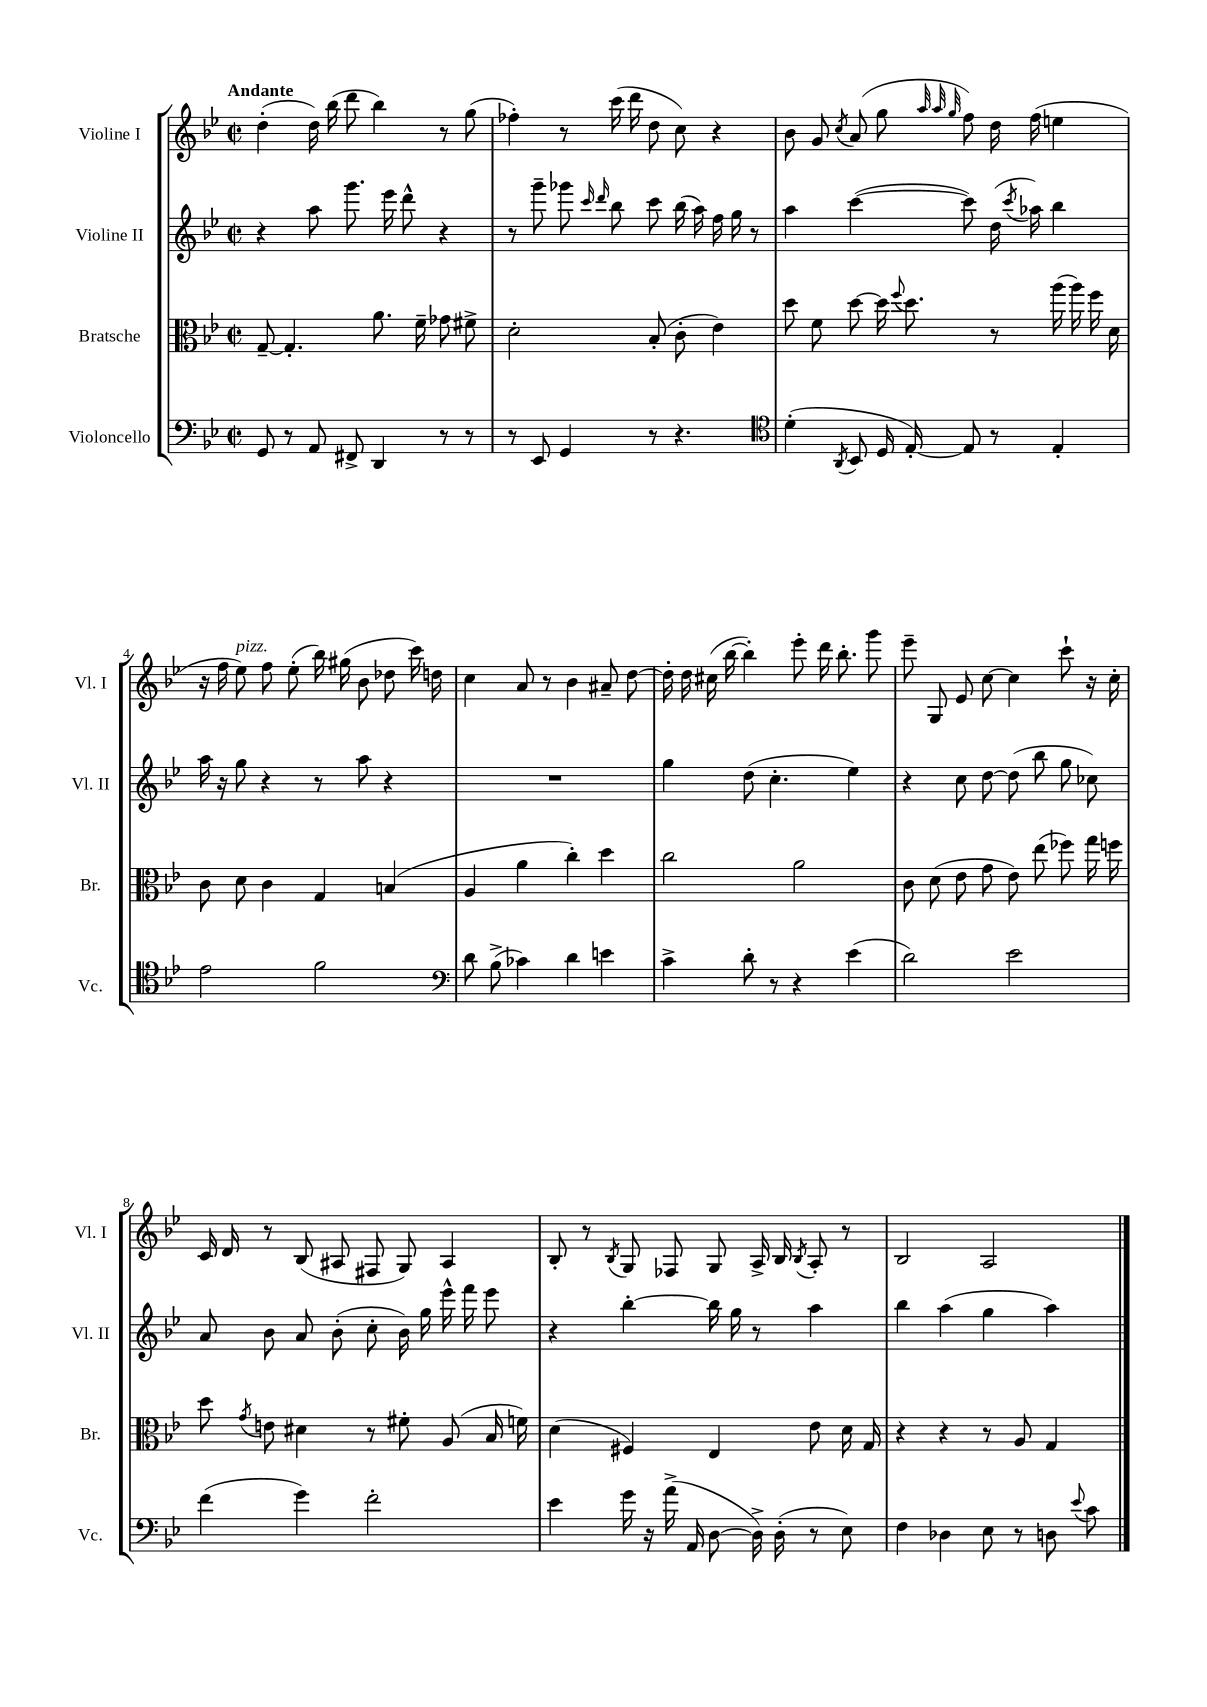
<<
\new StaffGroup <<
\new Staff = "s0" \with { instrumentName = "Violine I" shortInstrumentName = "Vl. I" } {
    \clef treble \key bes \major \defaultTimeSignature \time 2/2 \tempo "Andante"
    \autoBeamOff d''4-.( d''16) bes''16( d'''8 bes''4) r8 g''8( |
    fes''4-.) r8 c'''16( d'''16 d''8 c''8) r4 |
    bes'8 g'8 \acciaccatura { c''8 } a'8( g''8 \grace { a''32 a''32 g''32 } f''8) d''16 f''16( e''4 |
    r16 f''16 ees''8^\markup { \italic "pizz." }) f''8 ees''8-.( bes''16) gis''16( bes'8 des''8 c'''16) d''16 |
    c''4 a'8 r8 bes'4 ais'8-- d''8~ |
    d''16-. d''16 cis''16( bes''16~ bes''4-.) ees'''8-. d'''16 bes''8.-. g'''8 |
    ees'''8-- g8 ees'8 c''8~ c''4 c'''8-! r16 c''16-. |
    c'16 d'16 r8 bes8( ais8 fis8 g8) ais4 |
    bes8-. r8 \acciaccatura { bes8 } g8 fes8 g8 a16-> bes16 \acciaccatura { bes8 } a8-. r8 |
    bes2 a2 \bar "|." |
}
\new Staff = "s1" \with { instrumentName = "Violine II" shortInstrumentName = "Vl. II" } {
    \clef treble \key bes \major \defaultTimeSignature \time 2/2
    \autoBeamOff r4 a''8 g'''8. ees'''16 d'''8-^ r4 |
    r8 g'''8-- ges'''8 \grace { c'''16 d'''16 } bes''8 c'''8 bes''16( a''16) f''16 g''16 r8 |
    a''4 c'''4~( c'''8) d''16( \acciaccatura { c'''8 } aes''16) bes''4 |
    a''16 r16 g''8 r4 r8 a''8 r4 |
    R1 |
    g''4 d''8( c''4.-. ees''4) |
    r4 c''8 d''8~ d''8( bes''8 g''8 ces''8) |
    a'8 bes'8 a'8 bes'8-.( c''8-. bes'16) g''16 ees'''16-^ f'''16 ees'''8 |
    r4 bes''4~-. bes''16 g''16 r8 a''4 |
    bes''4 a''4( g''4 a''4) \bar "|." |
}
\new Staff = "s2" \with { instrumentName = "Bratsche" shortInstrumentName = "Br." } {
    \clef alto \key bes \major \defaultTimeSignature \time 2/2
    \autoBeamOff g8~-- g4.-. a'8. f'16-- ges'8 fis'8-> |
    d'2-. bes8-.( c'8-. ees'4) |
    d''8 f'8 d''8~ d''16 \appoggiatura { f''8 } d''8. r8 a''16( a''16) f''16 d'16 |
    c'8 d'8 c'4 g4 b4( |
    a4 a'4 c''4-.) d''4 |
    c''2 a'2 |
    c'8 d'8( ees'8 g'8 ees'8) ees''8( fes''8) g''16 f''16 |
    d''8 \acciaccatura { g'8 } e'8 dis'4 r8 fis'8-. a8( bes16 f'16) |
    d'4( fis4) ees4 ees'8 d'16 g16 |
    r4 r4 r8 a8 g4 \bar "|." |
}
\new Staff = "s3" \with { instrumentName = "Violoncello" shortInstrumentName = "Vc." } {
    \clef bass \key bes \major \defaultTimeSignature \time 2/2
    \autoBeamOff g,8 r8 a,8 fis,8-> d,4 r8 r8 |
    r8 ees,8 g,4 r8 r4. |
    \clef tenor d'4-.( \acciaccatura { a,8 } bes,8 d16 ees16~-.) ees8 r8 ees4-. |
    ees'2 f'2 |
    \clef bass d'8 bes8->( ces'4) d'4 e'4 |
    c'4-> d'8-. r8 r4 ees'4( |
    d'2) ees'2 |
    f'4( g'4) f'2-. |
    ees'4 g'16 r16 a'16->( a,16 d8~ d16->) d16-.( r8 ees8) |
    f4 des4 ees8 r8 d8 \appoggiatura { ees'8 } c'8 \bar "|." |
}
>>
>>
